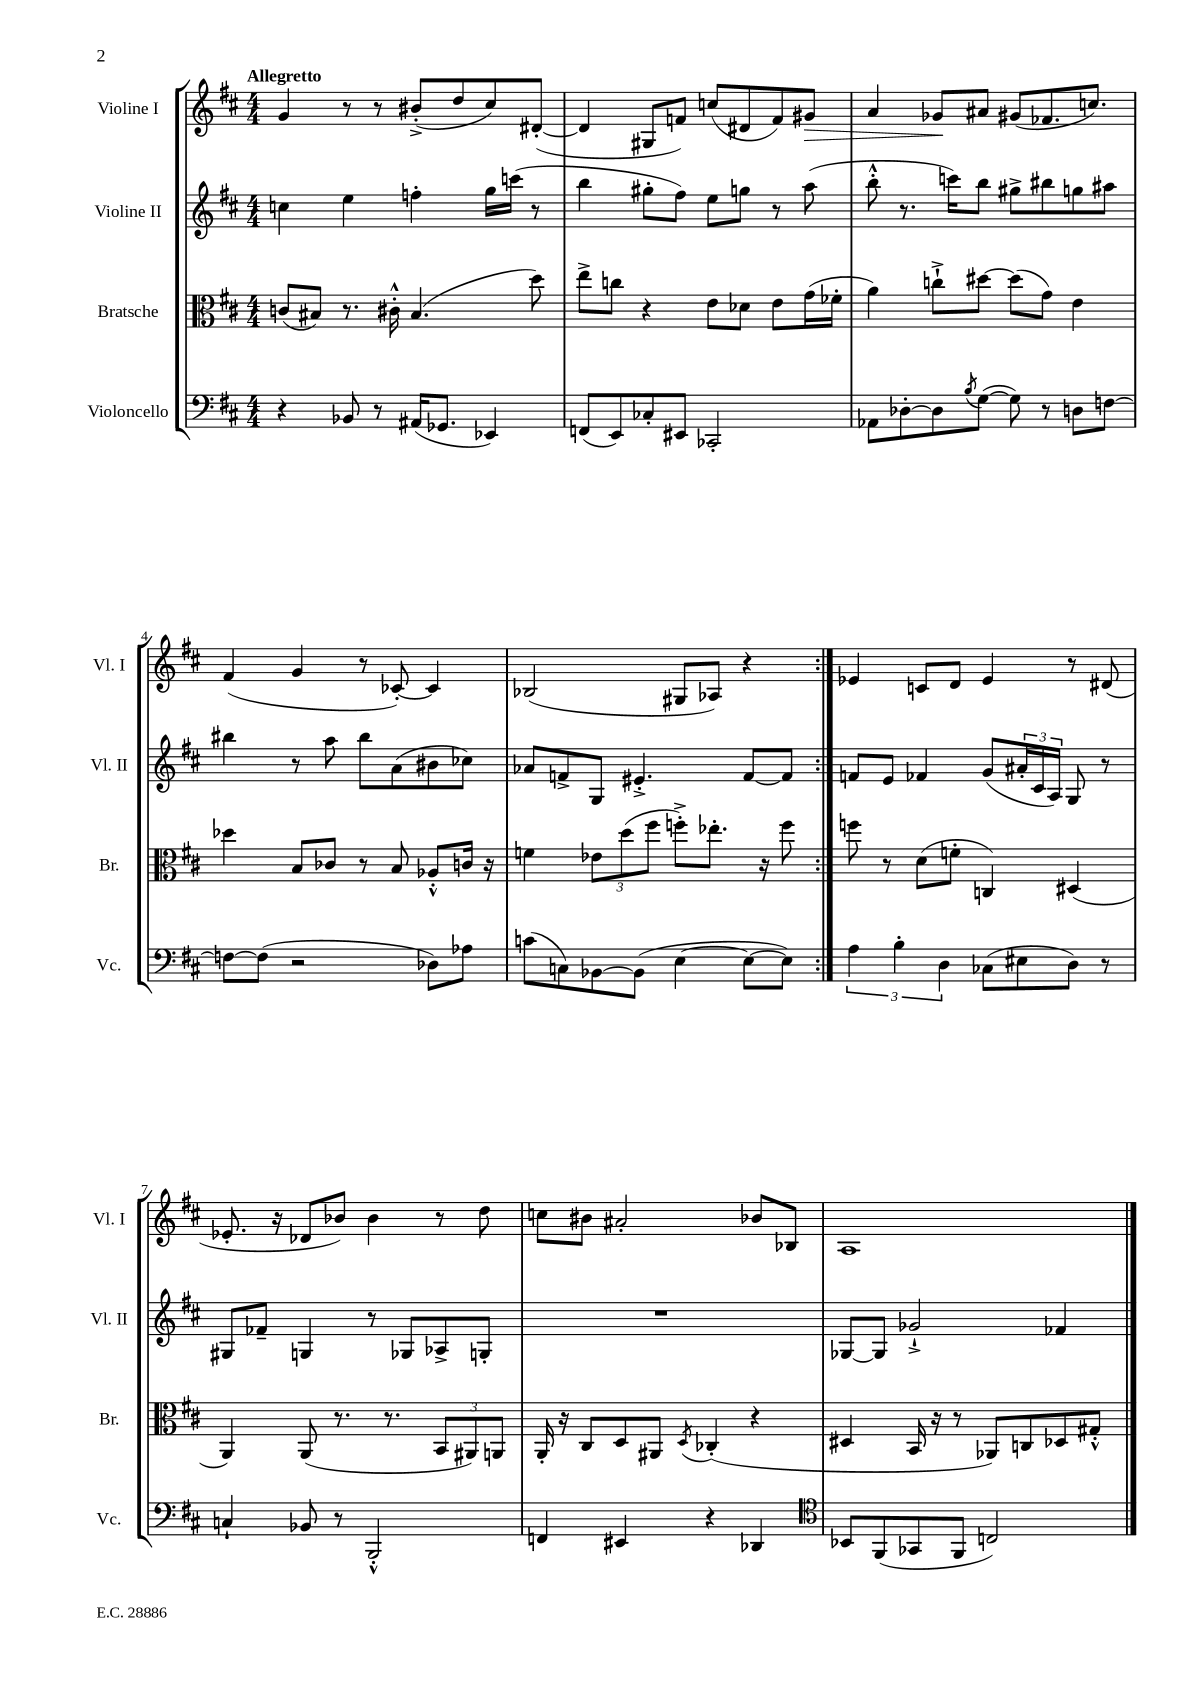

**kern	**kern	**kern	**kern
*staff4	*staff3	*staff2	*staff1
*clefF4	*clefC3	*clefG2	*clefG2
*k[f#c#]	*k[f#c#]	*k[f#c#]	*k[f#c#]
*M4/4	*M4/4	*M4/4	*M4/4
4r	(8c/L	4cc\	4g/
.	8B#/J)	.	.
8BB-/	8.r	4ee\	8r
8r	.	.	8r
.	16c#'^^\	.	.
(16AA#/LK	(4.B#/	4ff'\	(8b#'^/L
8.GG-/J	.	.	.
.	.	.	8dd/
4EE-/)	.	16gg\LL	8cc#/)
.	.	(16ccc\JJ	.
.	8dd\)	8r	([8d#'/J
=	=	=	=
(8FF/L	8ee^\L	4bb\	4d#/]
8EE/)	8cc\J	.	.
8C-'/	4r	8gg#'\L	8G#/L
8EE#/J	.	8ff#\J)	8f/J)
2CC-'/	8e\L	8ee\L	(8cc/L
.	8d-\J	8gg\J	8d#/
.	8e\L	8r	8f/)
.	(16g\L	(8aa\	8g#/J
.	16f-'\JJ	.	.
=	=	=	=
8AA-\L	4a\)	8bb'^^\	4a/
[8D-'\	.	8.r	.
8D-\]	8cc`^\L	.	8g-/L
.	.	16ccc\LK)	.
8qB/	.	.	.
([8G\J	[8dd#\J	8bb\J	8a#/J
8G\])	(8dd#\]L	8gg#^\L	(8g#/L
8r	8g\J)	8bb#\	8.f-/
8D\L	4e\	8gg\	.
.	.	.	8.cc/J)
[8F\J	.	8aa#\J	.
=	=	=	=
8F\_L	4dd-\	4bb#\	(4f#/
(8F\]J	.	.	.
2r	8B/L	8r	4g/
.	8c-/J	8aa\	.
.	8r	8bb#\L	8r
.	8B/	(8a\	[8c-'/)
8D-\L)	8A-'^^/L	8b#\	4c-/]
8A-\J	16c/Jk	8cc-\J)	.
.	16r	.	.
=	=	=	=
(8c\L	4f\	8a-/L	(2B-/
8C\)	.	8f^/	.
[8BB-\	12e-\L	8G/J	.
.	(12dd\	.	.
(8BB-\]J	.	4.e#'^/	.
.	12ff#\J	.	.
[4E\	8ff'^\L)	.	8G#/L
.	8.ee-'\J	.	8A-/J)
8E\_L	.	[8f/L	4r
.	16r	.	.
8E\]J)	8ff\	8f/]J	.
=:|!	=:|!	=:|!	=:|!
6A\	8ff\	8f/L	4e-/
.	8r	8e/J	.
6B'\	.	.	.
.	(8d\L	4f-/	8c/L
6D\	.	.	.
.	8f'\J	.	8d/J
(8C-\L	4C/)	(8g/L	4e-/
8E#\	.	24a#'/L	.
.	.	24c#/	.
.	.	24A/JJ)	.
8D\J)	(4D#/	8G/	8r
8r	.	8r	(8d#/
=	=	=	=
4C`/	4AA/)	8G#/L	8.e-'/
.	.	8f-~/J	.
.	.	.	16r
8BB-/	(8AA/	4G/	8d-/L
8r	8.r	.	8b-/J)
2BBB'^^/	.	8r	4b-\
.	8.r	.	.
.	.	8G-/L	.
.	12BB/L	8A-^/	8r
.	12AA#/)	.	.
.	.	8G'/J	8dd\
.	12AA/J	.	.
=	=	=	=
4FF/	16AA'/	1r	8cc\L
.	16r	.	.
.	8C#/L	.	8b#\J
4EE#/	8D/	.	2a#'/
.	8AA#/J	.	.
.	8qD/	.	.
4r	(4C-'/	.	.
4DD-/	4r	.	8b-/L
.	.	.	8B-/J
=	=	=	=
*clefC4	*	*	*
8BB-/L	4D#/	[8G-/L	1A
(8FF#/	.	8G-/]J	.
8GG-/	16BB/	2g-`^/	.
.	16r	.	.
8FF#/J	8r	.	.
2C/)	8AA-/L)	.	.
.	8C/	.	.
.	8D-/	4f-/	.
.	8G#'^^/J	.	.
==	==	==	==
*-	*-	*-	*-
